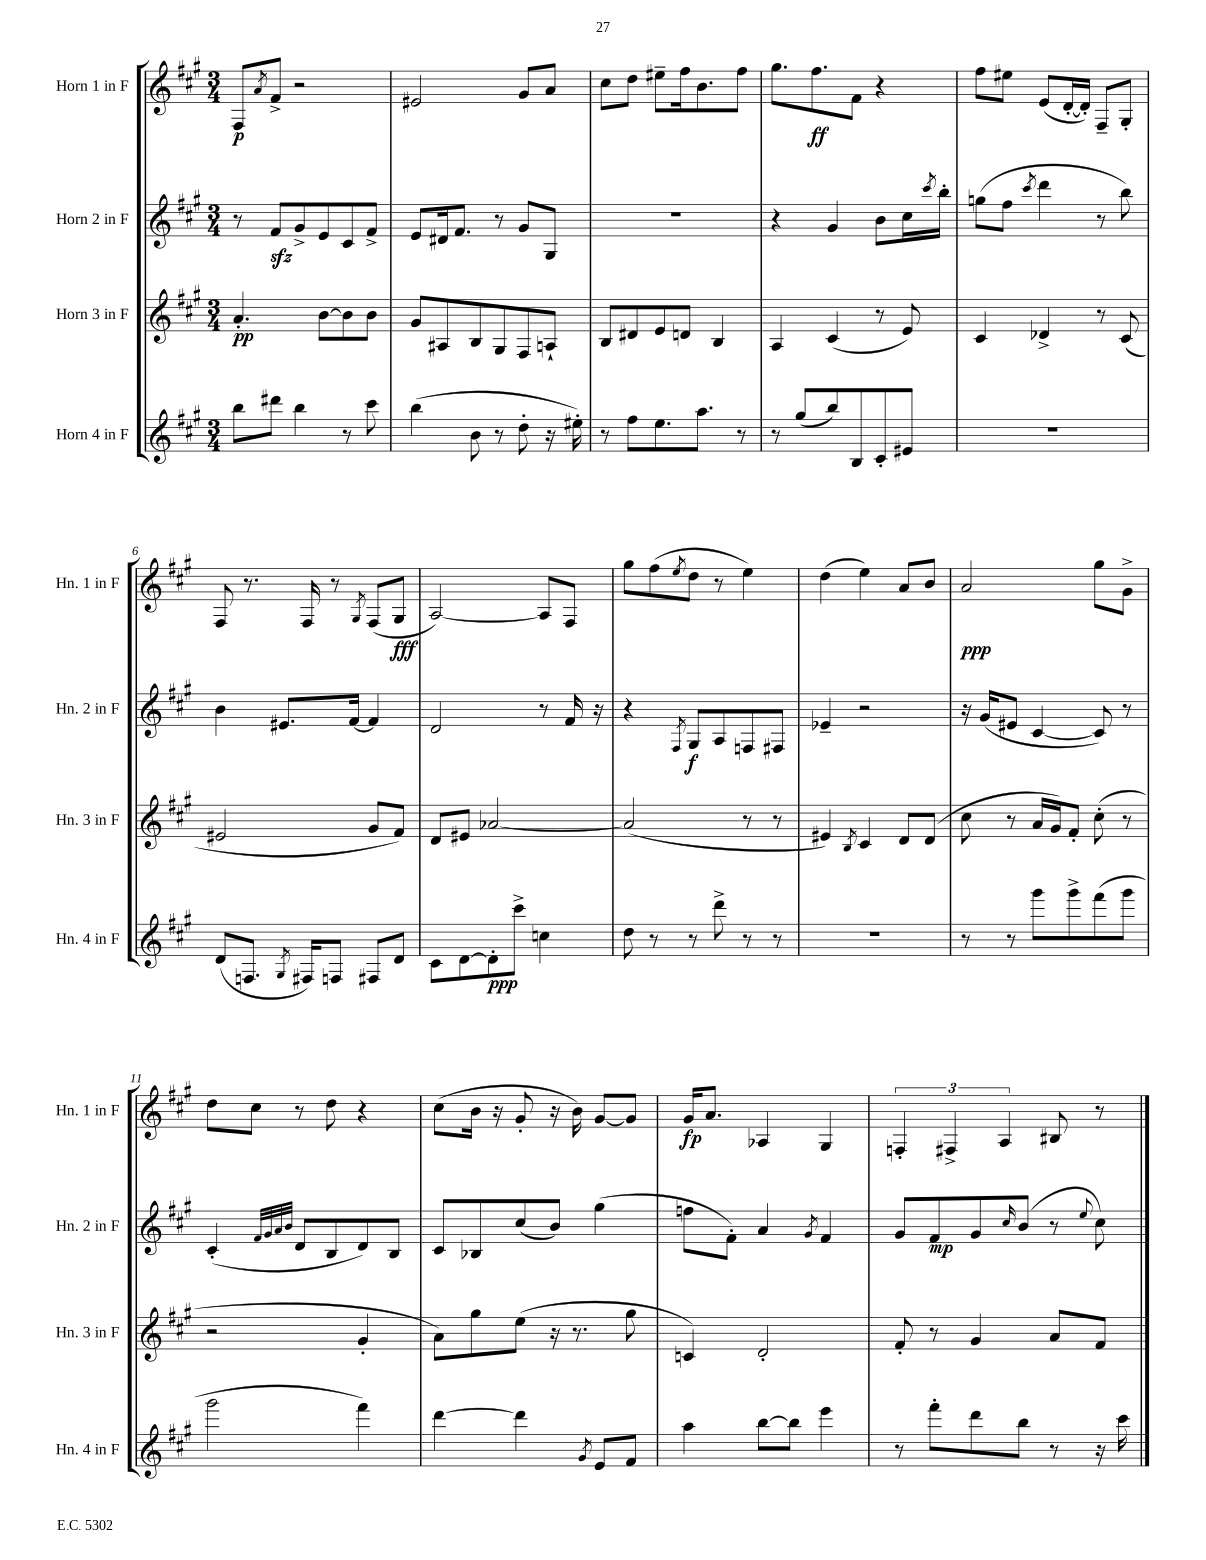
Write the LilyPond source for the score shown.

<<
\new StaffGroup <<
\new Staff = "s0" \with { instrumentName = "Horn 1 in F" shortInstrumentName = "Hn. 1 in F" } {
    \clef treble \key a \major \numericTimeSignature \time 3/4
    fis8\p \acciaccatura { a'8 } fis'8-> r2 |
    eis'2 gis'8 a'8 |
    cis''8 d''8 eis''8-- fis''16 b'8. fis''8 |
    gis''8. fis''8.\ff fis'8 r4 |
    fis''8 eis''8 e'8( d'16~-. d'16-.) fis8-- gis8-. |
    fis8 r8. fis16 r8 \acciaccatura { gis8 } fis8( gis8\fff |
    a2~) a8 fis8 |
    gis''8 fis''8( \acciaccatura { e''8 } d''8 r8 e''4) |
    d''4( e''4) a'8 b'8 |
    a'2\ppp gis''8 gis'8-> |
    d''8 cis''8 r8 d''8 r4 |
    cis''8( b'16 r16 gis'8-. r16 b'16) gis'8~ gis'8 |
    gis'16\fp a'8. aes4 gis4 |
    \tuplet 3/2 { f4-. fis4-> a4 } bis8 r8 \bar "|." |
}
\new Staff = "s1" \with { instrumentName = "Horn 2 in F" shortInstrumentName = "Hn. 2 in F" } {
    \clef treble \key a \major \numericTimeSignature \time 3/4
    r8 fis'8\sfz gis'8-> e'8 cis'8 fis'8-> |
    e'8 dis'16 fis'8. r8 gis'8 gis8 |
    R2. |
    r4 gis'4 b'8 cis''16 \acciaccatura { cis'''8 } b''16-. |
    g''8( fis''8 \acciaccatura { cis'''8 } d'''4 r8 b''8) |
    b'4 eis'8. fis'16~ fis'4 |
    d'2 r8 fis'16 r16 |
    r4 \acciaccatura { fis8 } gis8\f a8 f8 fis8 |
    ees'4-- r2 |
    r16 gis'16( eis'8 cis'4~ cis'8) r8 |
    cis'4-.( \grace { fis'32 gis'32 a'32 b'32 } d'8 b8 d'8) b8 |
    cis'8 bes8 cis''8( b'8) gis''4( |
    f''8 fis'8-.) a'4 \acciaccatura { gis'8 } fis'4 |
    gis'8 fis'8\mp gis'8 \grace { cis''16 } b'8( r8 \appoggiatura { e''8 } cis''8) \bar "|." |
}
\new Staff = "s2" \with { instrumentName = "Horn 3 in F" shortInstrumentName = "Hn. 3 in F" } {
    \clef treble \key a \major \numericTimeSignature \time 3/4
    a'4.-.\pp b'8~ b'8 b'8 |
    gis'8 ais8 b8 gis8 fis8 a8-! |
    b8 dis'8 e'8 d'8 b4 |
    a4 cis'4( r8 e'8) |
    cis'4 des'4-> r8 cis'8( |
    eis'2 gis'8 fis'8) |
    d'8 eis'8 aes'2~ |
    aes'2( r8 r8 |
    eis'4) \acciaccatura { b8 } cis'4 d'8 d'8( |
    cis''8 r8 a'16 gis'16) fis'8-. cis''8-.( r8 |
    r2 gis'4-. |
    a'8) gis''8 e''8( r16 r8. gis''8 |
    c'4) d'2-. |
    fis'8-. r8 gis'4 a'8 fis'8 \bar "|." |
}
\new Staff = "s3" \with { instrumentName = "Horn 4 in F" shortInstrumentName = "Hn. 4 in F" } {
    \clef treble \key a \major \numericTimeSignature \time 3/4
    b''8 dis'''8 b''4 r8 cis'''8 |
    b''4( b'8 r8 d''8-. r16 eis''16-.) |
    r8 fis''8 e''8. a''8. r8 |
    r8 gis''8( b''8) b8 cis'8-. eis'8 |
    R2. |
    d'8( f8. \acciaccatura { gis8 } fis16) f8 fis8 d'8 |
    cis'8 d'8~ d'8-.\ppp cis'''8-> c''4 |
    d''8 r8 r8 d'''8-> r8 r8 |
    R2. |
    r8 r8 gis'''8 gis'''8-> fis'''8( gis'''8 |
    gis'''2 fis'''4) |
    d'''4~ d'''4 \acciaccatura { gis'8 } e'8 fis'8 |
    a''4 b''8~ b''8 e'''4 |
    r8 fis'''8-. d'''8 b''8 r8 r16 cis'''16 \bar "|." |
}
>>
>>
